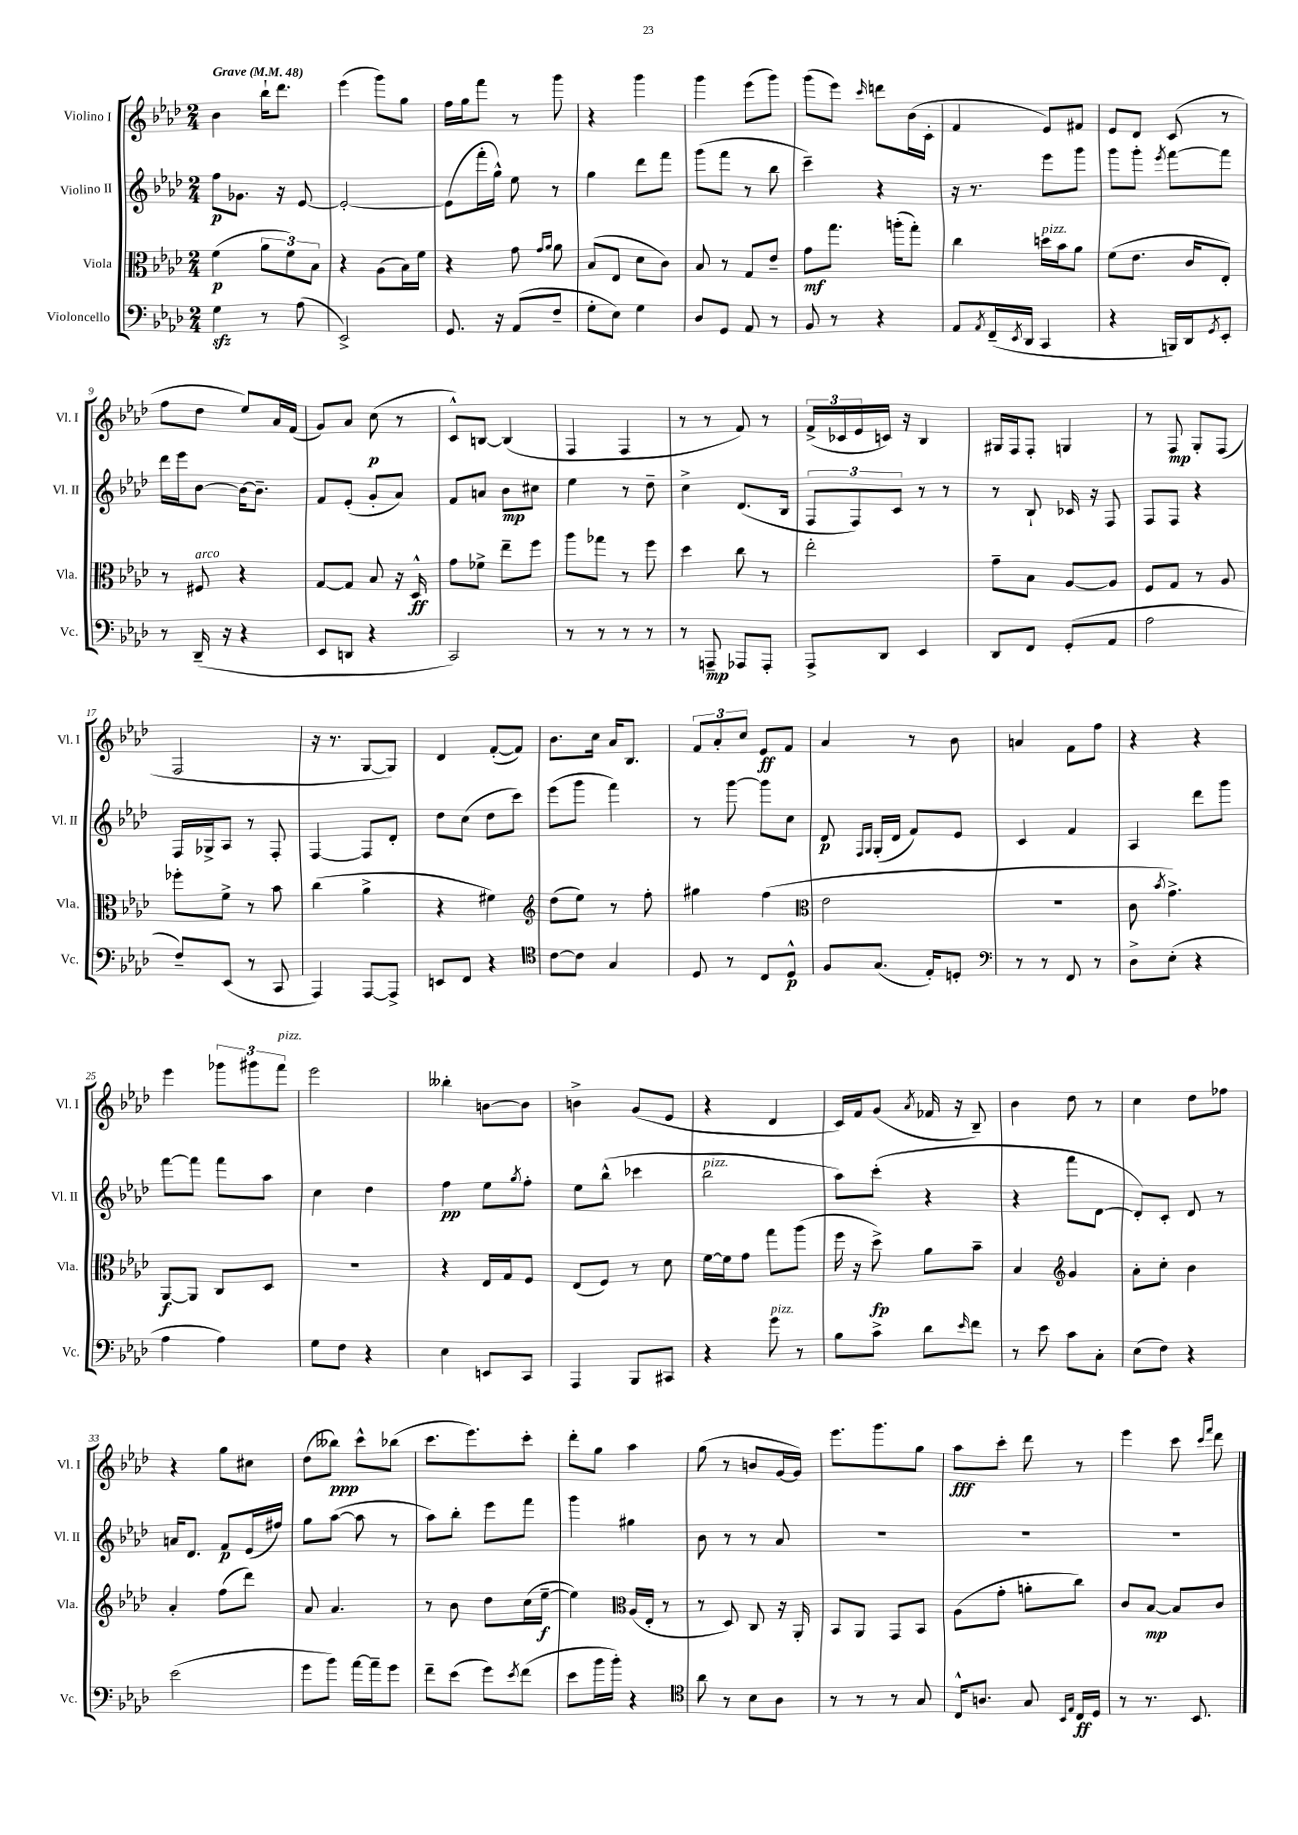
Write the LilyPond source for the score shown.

<<
\new StaffGroup <<
\new Staff = "s0" \with { instrumentName = "Violino I" shortInstrumentName = "Vl. I" } {
    \clef treble \key aes \major \numericTimeSignature \time 2/4 \tempo "Grave" 4 = 48
    bes'4 bes''16-! des'''8. |
    ees'''4( g'''8) g''8 |
    f''16 g''16 f'''8 r8 g'''8 |
    r4 g'''4 |
    g'''4 ees'''8( g'''8) |
    g'''8( ees'''8) \grace { c'''16 } d'''8 bes'16( c'16-. |
    f'4 ees'8) fis'8 |
    ees'8 des'8 c'8( r8 |
    f''8 des''8 ees''8) aes'16 f'16( |
    g'8) aes'8 c''8\p( r8 |
    c'8-^) b8~ b4( |
    f4 f4 |
    r8 r8 f'8) r8 |
    \tuplet 3/2 { f'16->( ces'16 ees'16 } c'16) r16 bes4 |
    gis16 f16 f8-. g4 |
    r8 f8\mp g8-. f8( |
    f2 |
    r16 r8. g8~ g8) |
    des'4 f'8~-.( f'8) |
    bes'8. c''16 aes'16 bes8. |
    \tuplet 3/2 { f'8 aes'8-. c''8 } ees'8\ff f'8 |
    aes'4 r8 bes'8 |
    a'4 f'8 f''8 |
    r4 r4 |
    ees'''4 \tuplet 3/2 { ges'''8 gis'''8 f'''8^\markup { \italic "pizz." } } |
    ees'''2 |
    beses''4-. b'8~ b'8 |
    b'4-> g'8( ees'8 |
    r4 des'4 |
    c'16) f'16 g'8( \acciaccatura { aes'8 } fes'16 r16 bes8--) |
    bes'4 des''8 r8 |
    c''4 des''8 fes''8 |
    r4 g''8 cis''8 |
    des''8( beses''8\ppp) c'''8-^ bes''8( |
    c'''8. ees'''8.) c'''8-. |
    des'''8-. g''8 aes''4 |
    g''8( r8 b'8 g'16~ g'16) |
    ees'''8. g'''8. g''8 |
    aes''8\fff c'''8-. des'''8 r8 |
    ees'''4 c'''8 \grace { c'''16 f'''16 } des'''8 \bar "|." |
}
\new Staff = "s1" \with { instrumentName = "Violino II" shortInstrumentName = "Vl. II" } {
    \clef treble \key aes \major \numericTimeSignature \time 2/4
    f''8\p ges'8. r16 ees'8~ |
    ees'2~-. |
    ees'8( f'''16-. g''16-^) ees''8 r8 |
    g''4 des'''8 f'''8 |
    g'''8( f'''8 r8 bes''8 |
    c'''4--) r4 |
    r16 r8. ees'''8 g'''8 |
    g'''8 g'''8-. \acciaccatura { ees'''8 } f'''8~ f'''8 |
    des'''16 ees'''16 bes'8~ bes'16~ bes'8.-- |
    f'8 ees'8-.( g'8-. aes'8) |
    f'8 a'8 bes'8\mp cis''8 |
    ees''4 r8 des''8-- |
    c''4-> des'8.( bes16 |
    \tuplet 3/2 { f8 f8) c'8 } r8 r8 |
    r8 bes8-! ces'16 r16 f8 |
    f8 f8 r4 |
    f16 ges16-> aes8 r8 f8-. |
    f4~ f8 des'8-. |
    des''8 c''8( des''8 c'''8) |
    ees'''8( g'''8 f'''4) |
    r8 g'''8~ g'''8 c''8 |
    des'8\p \grace { f16 g16 } g16-.( des'16 f'8) ees'8 |
    c'4 f'4 |
    aes4 des'''8 g'''8 |
    f'''8~ f'''8 f'''8 aes''8 |
    c''4 des''4 |
    f''4\pp ees''8 \acciaccatura { g''8 } f''8-. |
    ees''8 bes''8-^( ces'''4 |
    bes''2^\markup { \italic "pizz." } |
    aes''8) c'''8-.( r4 |
    r4 f'''8 des'8~ |
    des'8-.) c'8-. des'8 r8 |
    a'16 des'8. f'8\p ees'16( fis''16) |
    g''8 aes''8~( aes''8 r8 |
    aes''8) bes''8-. ees'''8 f'''8 |
    g'''4 gis''4 |
    bes'8 r8 r8 aes'8 |
    R2 |
    R2 |
    R2 \bar "|." |
}
\new Staff = "s2" \with { instrumentName = "Viola" shortInstrumentName = "Vla." } {
    \clef alto \key aes \major \numericTimeSignature \time 2/4
    f'4\p( \tuplet 3/2 { aes'8 f'8) bes8 } |
    r4 aes8( bes16) f'16 |
    r4 g'8 \grace { g'16 aes'16 } aes'8 |
    bes8( ees8 des'8 c'8) |
    bes8 r8 g8 ees'8-- |
    g'8\mf g''8. a''16-.( g''8-.) |
    c''4 d''16^\markup { \italic "pizz." } bes'16 aes'8 |
    f'8( ees'8. c'16 ees8-.) |
    r8 fis8^\markup { \italic "arco" } r4 |
    g8~ g8 bes8 r16 des16-^\ff |
    g'8 fes'8-> ees''8-- f''8 |
    aes''8 ges''8 r8 f''8 |
    des''4 c''8 r8 |
    ees''2-. |
    g'8-- bes8 aes8~ aes8 |
    f8 g8 r8 aes8 |
    fes''8-. f'8-> r8 bes'8 |
    c''4( aes'4-> |
    r4 fis'4) |
    \clef treble des''8( ees''8) r8 f''8-. |
    gis''4 f''4( |
    \clef alto ees'2 |
    r2 |
    c'8 \acciaccatura { bes'8 } g'4.->) |
    aes,8~\f aes,8 c8 des8 |
    R2 |
    r4 ees16 g16 f8 |
    ees8( f8) r8 des'8 |
    f'16~ f'16 g'8 g''8 aes''8( |
    f''16 r16 des''8->\fp) aes'8 bes'8-- |
    bes4 \clef treble g'4 |
    aes'8-. c''8-. bes'4 |
    aes'4-. f''8( des'''8) |
    aes'8 aes'4. |
    r8 bes'8 des''8 c''16( ees''16~--\f |
    ees''4) \clef alto aes16( ees16-. r8 |
    r8 des8) c8 r16 aes,16-. |
    bes,8 aes,8 g,8 bes,8 |
    aes8( g'8-. a'8-. c''8) |
    c'8 bes8~\mp bes8 c'8 \bar "|." |
}
\new Staff = "s3" \with { instrumentName = "Violoncello" shortInstrumentName = "Vc." } {
    \clef bass \key aes \major \numericTimeSignature \time 2/4
    g4\sfz r8 aes8( |
    ees,2->) |
    g,8. r16 aes,8( f8-- |
    g8-. ees8) g4 |
    des8 g,8 aes,8 r8 |
    bes,8 r8 r4 |
    aes,8 \acciaccatura { aes,8 } f,16--( \acciaccatura { ees,8 } des,16 c,4 |
    r4 b,,16) des,16 \acciaccatura { g,8 } ees,8-. |
    r8 des,16--( r16 r4 |
    ees,8 d,8 r4 |
    c,2) |
    r8 r8 r8 r8 |
    r8 a,,8--\mp aes,,8 aes,,8-. |
    aes,,8-> des,8 ees,4 |
    des,8 f,8 g,8-.( aes,8 |
    aes2 |
    f8--) ees,8( r8 c,8 |
    aes,,4) aes,,8~ aes,,8-> |
    e,8 f,8 r4 |
    \clef tenor c'8~ c'8 g4 |
    des8 r8 c8 des8-^\p |
    f8 g8.( ees16-.) d8-. |
    \clef bass r8 r8 f,8 r8 |
    des8-> ees8-.( r4 |
    aes4 aes4) |
    g8 f8 r4 |
    ees4 e,8 c,8 |
    aes,,4 bes,,8 cis,8 |
    r4 g'8^\markup { \italic "pizz." } r8 |
    bes8 c'8-> des'8 \grace { ees'16 } f'8 |
    r8 ees'8 c'8 c8-. |
    ees8( f8) r4 |
    ees'2( |
    g'8 bes'8) aes'16~ aes'16-- g'8 |
    f'8-- ees'8( g'8) \acciaccatura { ees'8 } f'8( |
    ees'8 bes'16 bes'16-.) r4 |
    \clef tenor aes'8 r8 bes8 aes8 |
    r8 r8 r8 g8 |
    c16-^ a8. g8 \grace { bes,16 ees16 } c16\ff des16 |
    r8 r8. bes,8. \bar "|." |
}
>>
>>
